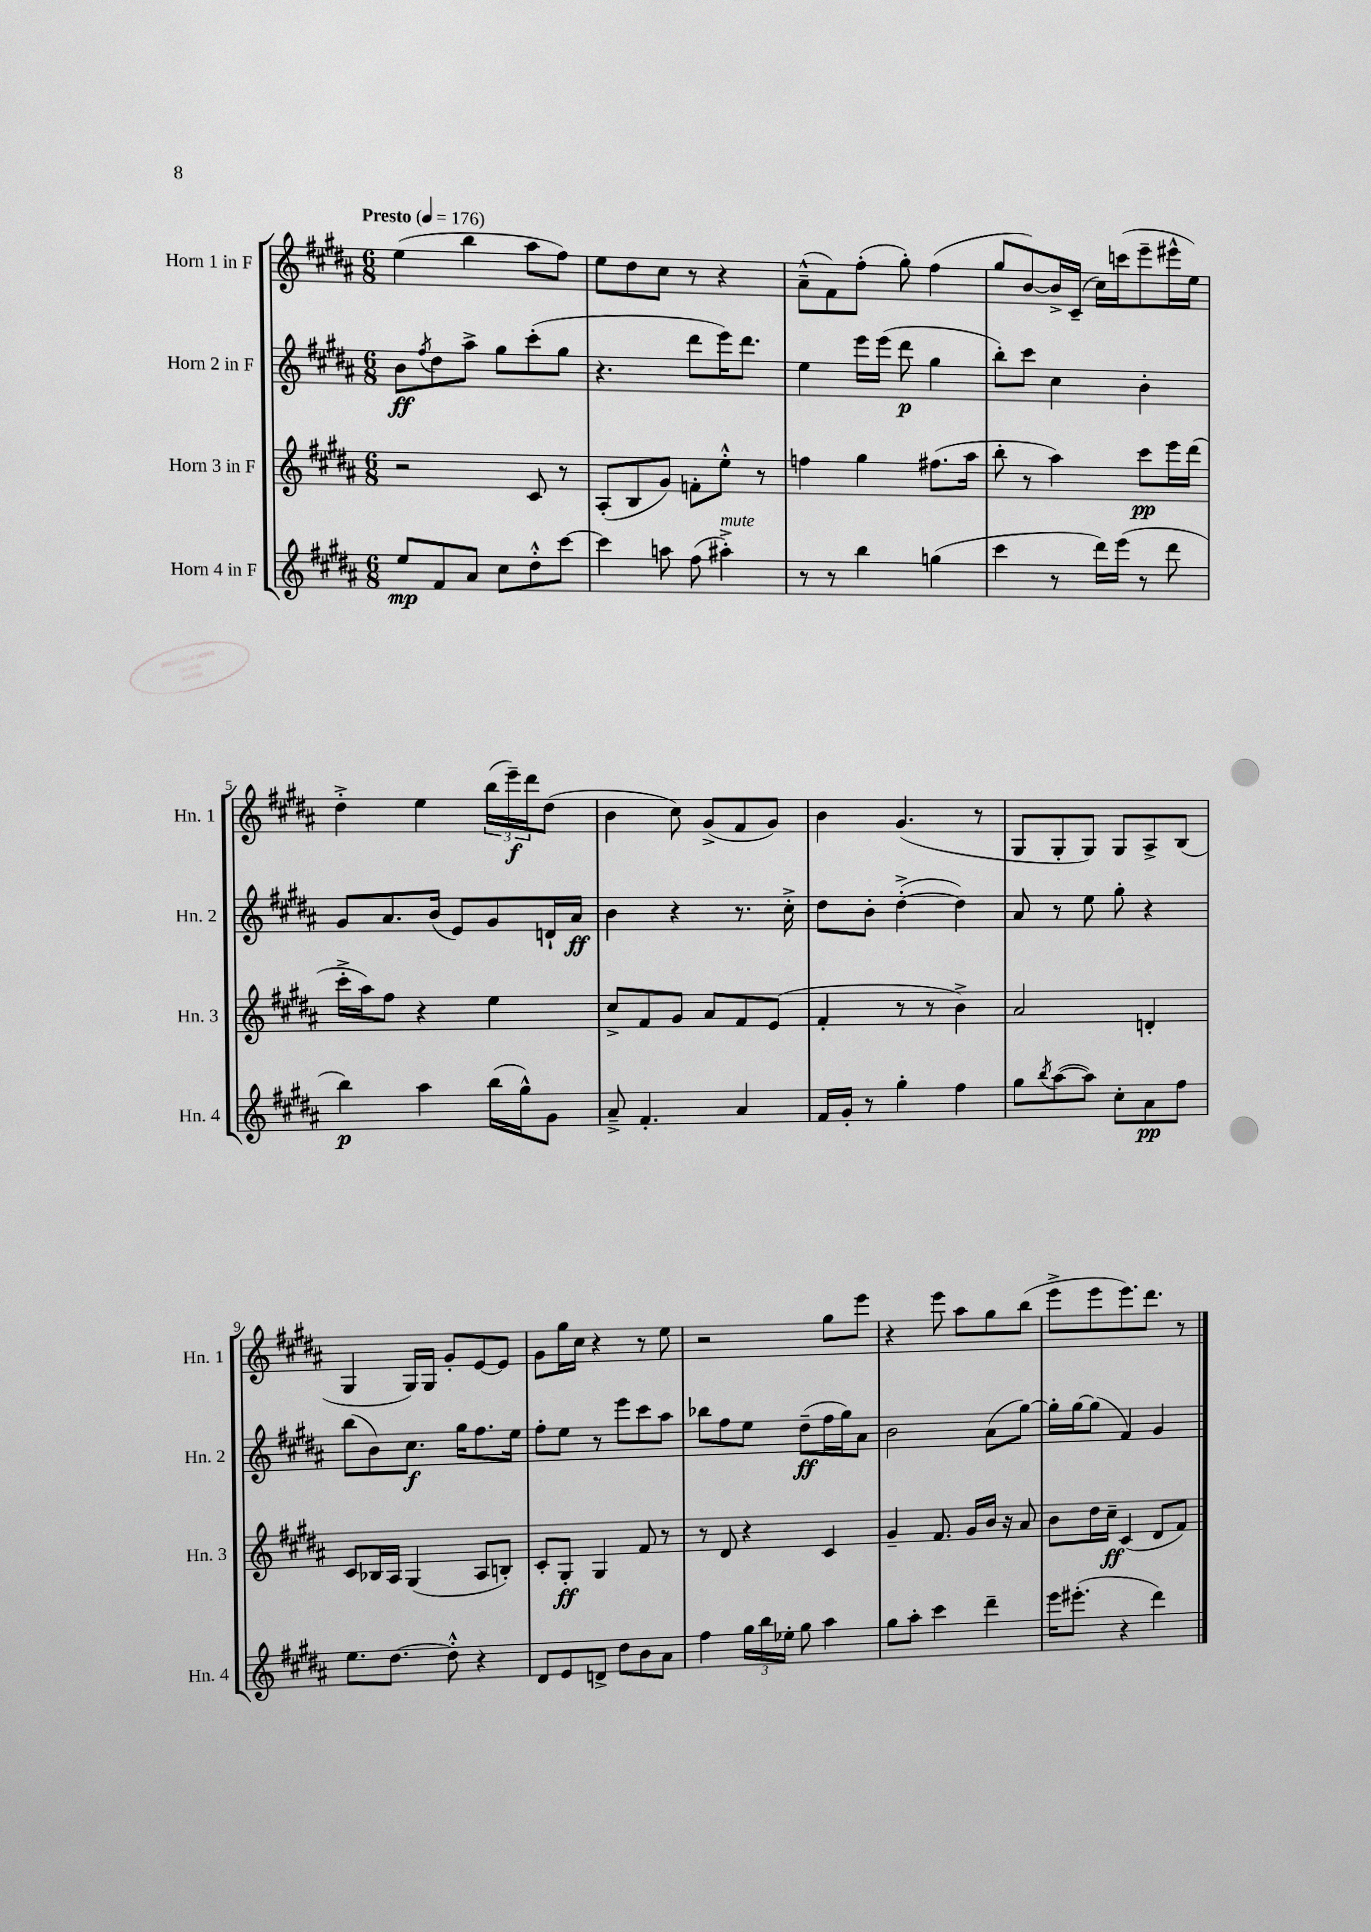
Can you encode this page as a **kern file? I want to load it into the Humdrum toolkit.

**kern	**kern	**kern	**kern
*staff4	*staff3	*staff2	*staff1
*clefG2	*clefG2	*clefG2	*clefG2
*k[f#c#g#d#a#]	*k[f#c#g#d#a#]	*k[f#c#g#d#a#]	*k[f#c#g#d#a#]
*M6/8	*M6/8	*M6/8	*M6/8
*MM176	*MM176	*MM176	*MM176
8ee/L	2r	8b\L	(4ee\
.	.	8qff#/	.
8f#/	.	8dd#\	.
8a#/J	.	8aa#^\J	4bb\
8cc#\L	.	8gg#\L	.
8dd#'^^\	8c#/	(8ccc#'\	8aa#\L
[8ccc#\J	8r	8gg#\J	8ff#\J)
=	=	=	=
4ccc#\]	(8A#'/L	4.r	8ee\L
.	8B/	.	8dd#\
8aa\	8g#/J)	.	8cc#\J
(8ff#\	8f'\L	8ddd#\L	8r
4aa#'^\)	8ee'^^\J	16eee\K)	4r
.	.	8.ddd#\J	.
.	8r	.	.
=	=	=	=
8r	4ff\	4ee\	(8a#~^^\L
8r	.	.	8f#\)
4bb\	4gg#\	16eee\LL	(8ff#'\J
.	.	(16eee\JJ	.
.	.	8ddd#\	8gg#'\)
(4gg\	(8.ff#\L	4gg#\	(4ff#\
.	16aa#\Jk	.	.
=	=	=	=
4ccc#\	8bb'\	8bb'\L)	8gg#/L
.	8r	8ccc#\J	[8b/)
8r	4aa#\)	4cc#\	16b^/]L
.	.	.	(16c#~/JJ
16ddd#\LL)	.	.	16cc#\LL)
(16eee\JJ	.	.	(16ccc\J
8r	8ccc#\L	4b'\	8eee~\
8ddd#\	16eee\L	.	16eee#^^\L
.	(16ddd#\JJ	.	16ee\JJ)
=	=	=	=
4bb\)	16ccc#'^\LL	8g#/L	4dd#'^\
.	16aa#\J)	.	.
.	8ff#\J	8.a#/	.
4aa#\	4r	.	4ee\
.	.	(16b/Jk	.
.	.	8e/L)	.
(16bb\LL	4ee\	8g#/	(24bb\LL
.	.	.	24eee~\)
16gg#^^\J)	.	.	.
.	.	.	24ddd#\J
8g#\J	.	16d`/L	(8dd#\J
.	.	16a#/JJ	.
=	=	=	=
8a#~^/	8cc#^/L	4b\	4b\
4.f#'/	8f#/	.	.
.	8g#/J	4r	8cc#\)
.	8a#/L	.	(8g#^/L
4a#/	8f#/	8.r	8f#/
.	(8e/J	.	8g#/J)
.	.	16cc#'^\	.
=	=	=	=
16f#/LL	4f#'/	8dd#\L	4b\
16g#'/JJ	.	.	.
8r	.	8b'\J	.
4gg#'\	8r	([4dd#'^\	(4.g#/
.	8r	.	.
4ff#\	4b^\)	4dd#\])	.
.	.	.	8r
=	=	=	=
8gg#\L	2a#/	8a#/	8G#/L
8qbb/	.	.	.
([8aa#\	.	8r	8G#'/
8aa#\]J)	.	8ee\	8G#/J)
8cc#'\L	.	8gg#'\	8G#/L
8a#\	4d'/	4r	8A#^/
8ff#\J	.	.	(8B/J
=	=	=	=
8.ee\L	8c#/L	(8bb\L	4G#/
.	16B-/L	8b\)	.
[8.dd#\J	16A#/JJ	.	.
.	(4G#/	8.cc#\J	16G#/LL)
.	.	.	16G#/JJ
8dd#'^^\]	.	.	8g#'/L
.	.	16gg#\LK	.
4r	8A#/L	8.ff#\	[8e/
.	8B'/J)	.	8e/]J
.	.	16ee\Jk	.
=	=	=	=
8d#/L	8c#'/L	8ff#'\L	8g#\L
8e/	8G#'/J	8ee\J	16gg#\L
.	.	.	16cc#\JJ
8d^/J	4G#/	8r	4r
8dd#\L	.	8eee\L	.
8b\	8f#/	8ccc#\	8r
8a#\J	8r	8aa#\J	8ee\
=	=	=	=
4ff#\	8r	8bb-\L	2r
.	8d#/	8ff#\	.
24gg#\LL	4r	8ee\J	.
24bb\	.	.	.
24ee-'\JJ	.	.	.
8gg#\	.	(8dd#~\L	.
4aa#\	4c#/	16ff#\L	8gg#\L
.	.	16gg#\J)	.
.	.	8a#\J	8eee\J
=	=	=	=
8gg#\L	4g#~/	2b\	4r
8aa#'\J	.	.	.
4ccc#\	8.f#/	.	8eee\
.	.	.	8aa#\L
.	16g#/LL	.	.
4ddd#~\	16b/JJ	(8a#\L	8gg#\
.	16r	.	.
.	8a#/	[8gg#\J)	(8bb\J
=	=	=	=
16eee\LK	8b\L	16gg#'\]LL	8eee^\L
(8.eee#'\J	.	[16gg#\J	.
.	16dd#\L	(8gg#\]J	8eee\
.	16cc#~\JJ	.	.
4r	(4c#/	4f#/)	8.eee\)
.	.	.	8.ddd#\J
4ddd#\)	8d#/L	4g#/	.
.	8f#/J)	.	8r
==	==	==	==
*-	*-	*-	*-
